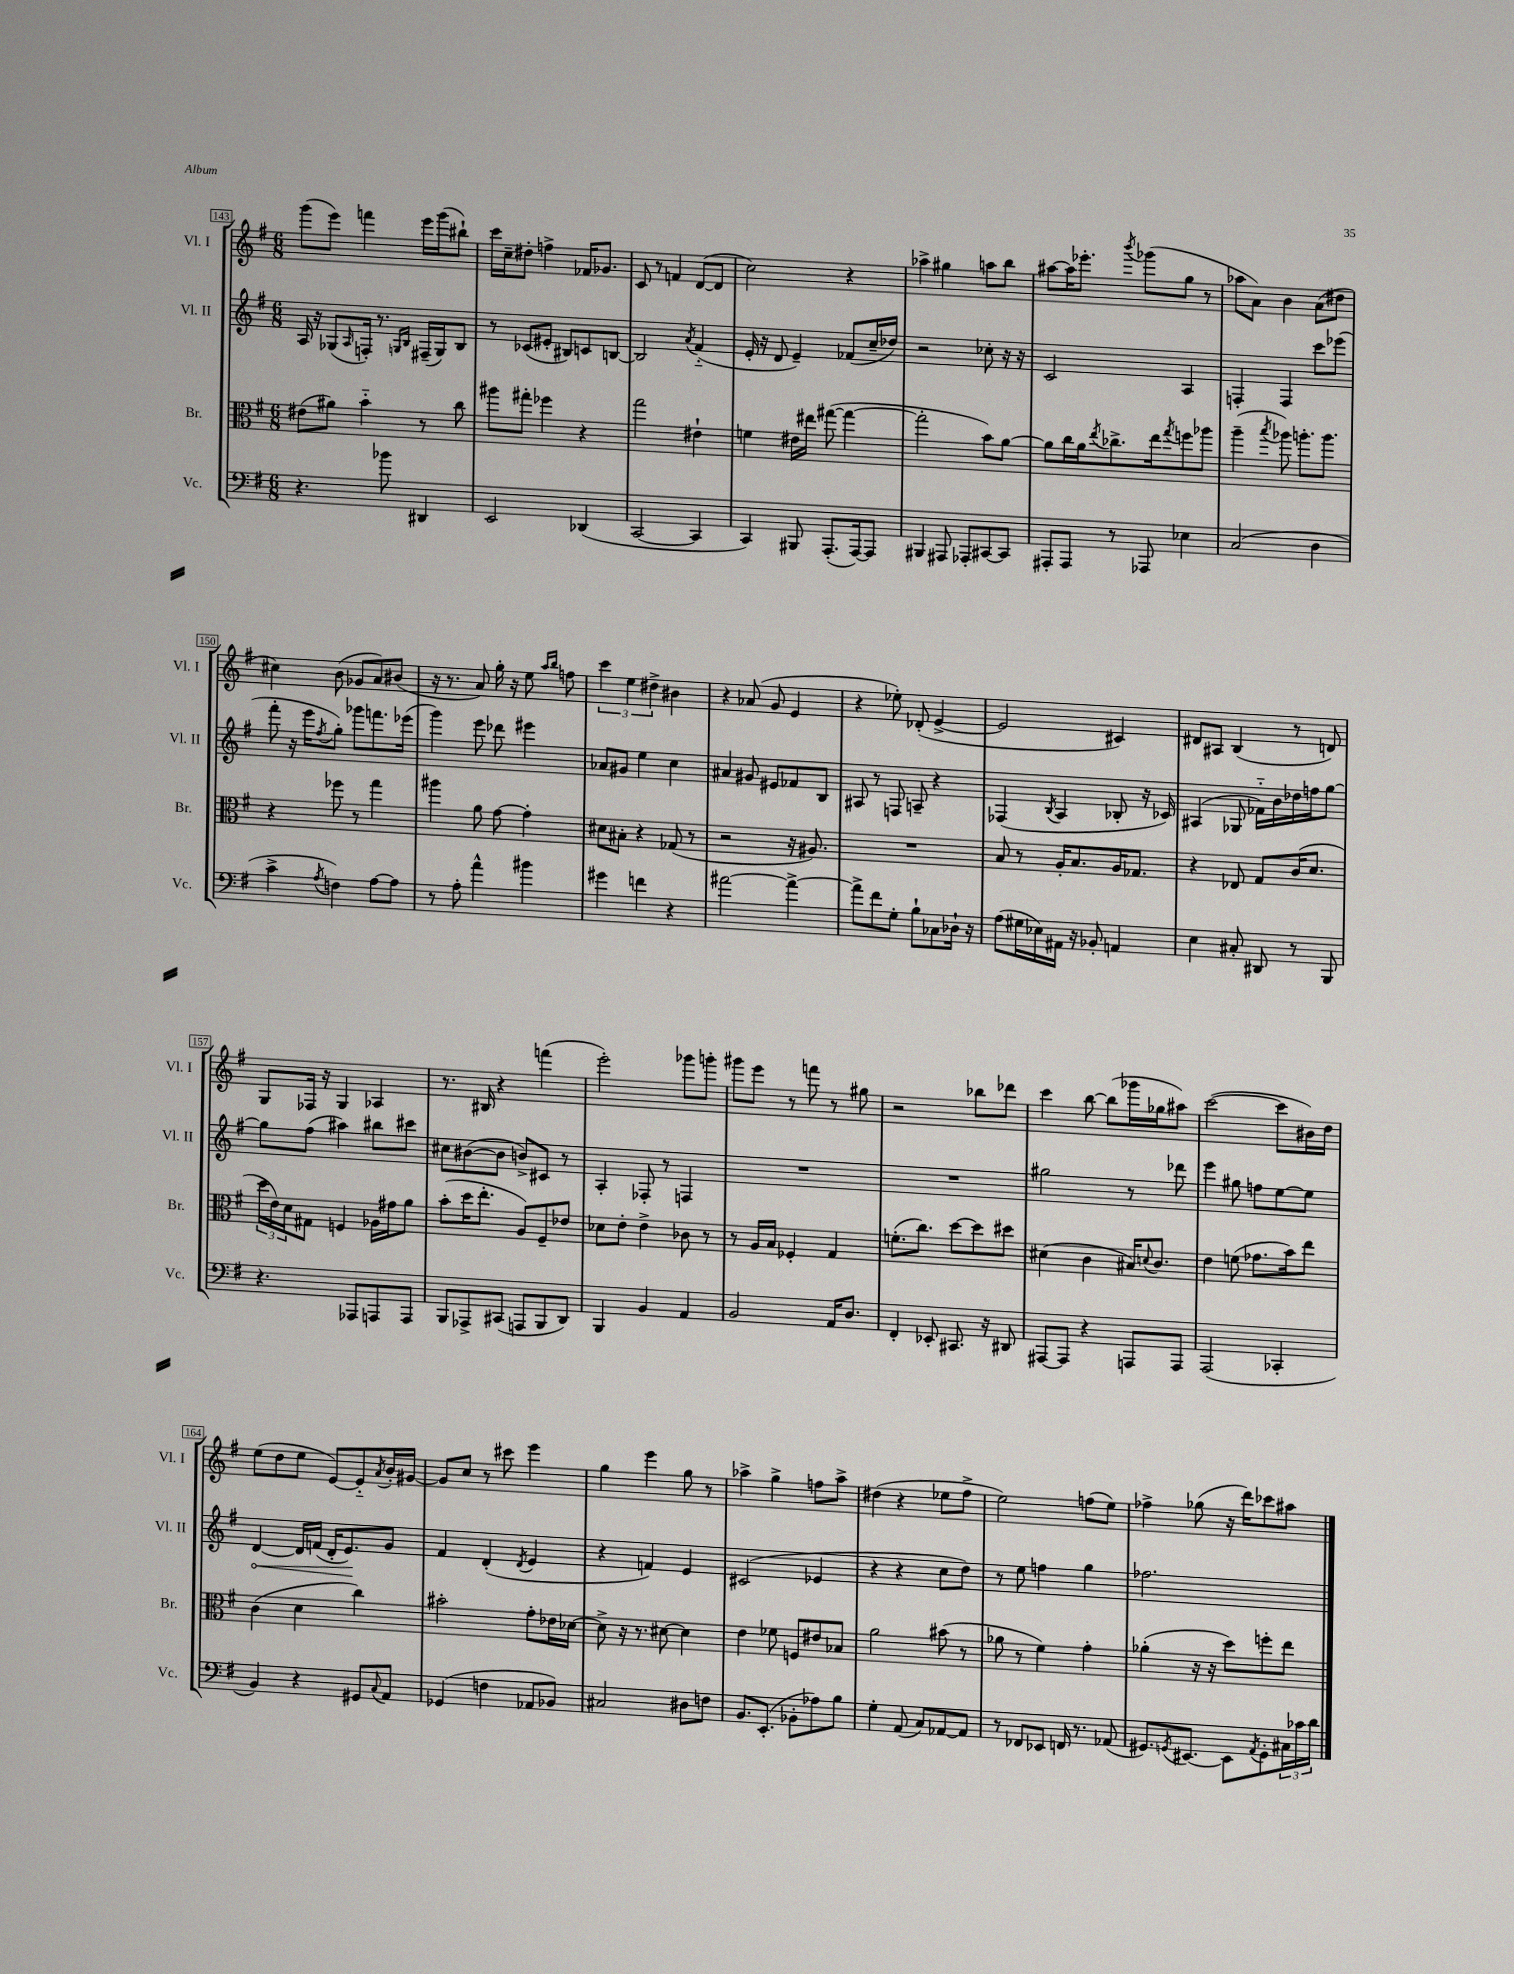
<<
\new StaffGroup <<
\new Staff = "s0" \with { instrumentName = "Vl. I" shortInstrumentName = "Vl. I" } {
    \clef treble \key g \major \numericTimeSignature \time 6/8
    g'''8( e'''8) f'''4 e'''16 g'''16( bis''8-!) |
    c'''16 c''16-- dis''8-. f''4-> fes'16 ges'8. |
    c'8 r8 f'4 d'8~( d'8 |
    c''2) r4 |
    aes''4-> gis''4 a''8 b''8 |
    ais''8~ ais''16 ees'''8.-. \acciaccatura { b'''8 } ges'''8( g''8 r8 |
    aes''8 a'8) b'4 a'8( dis''8 |
    cis''4) b'8( ges'8 a'8) bis'8( |
    r16 r8. a'8) g''16-. r16 e''8 \grace { a''16 b''16 } f''8 |
    \tuplet 3/2 { c'''4 e''4 dis''4-> } bis'4 |
    r4 aes'8( g'8 e'4 |
    r4 ees''8-.) des'8-.( e'4~-> |
    e'2 cis'4) |
    dis'8 ais8 b4( r8 d'8) |
    g8 fes16 r16 g4 aes4 |
    r8. bis16 r4 f'''4( |
    e'''2-.) ges'''8 g'''8-. |
    gis'''8 e'''8 r8 f'''8 r8 gis''8 |
    r2 bes''8 des'''8 |
    c'''4 b''8~ b''8( ges'''16 ges''16 ais''8) |
    c'''2~( c'''8 bis'16) d''16 |
    e''8( d''8 e''8 e'8~) e'8-_ \acciaccatura { a'8 } b'16-. gis'16~ |
    gis'8 c''8 r8 cis'''8 e'''4 |
    g''4 e'''4 g''8 r8 |
    aes''4-> g''4-> f''8 aes''8-> |
    dis''4( r4 ees''8 fis''8-> |
    e''2) f''8( e''8) |
    fes''4-> ges''8( r16 d'''16) ces'''8 ais''8 \bar "|." |
}
\new Staff = "s1" \with { instrumentName = "Vl. II" shortInstrumentName = "Vl. II" } {
    \clef treble \key g \major \numericTimeSignature \time 6/8
    a16 r16 ges8( \grace { a16 } f16-.) r8. \grace { g16 b16 } fis16--( g16) b8 |
    r8 ces'8( eis'8-. bis8) c'8 b8~ |
    b2 \acciaccatura { a'8 } fis'4-_( |
    e'16-. r16 d'8 e'4--) fes'8( c''16-- des''16) |
    r2 ces''8-. r16 r16 |
    c'2 a4 |
    f4-. f4 c'''8 ees'''8( |
    fis'''8-. r16 e'''16 \acciaccatura { fis''8 } g''8-.) ges'''8 f'''8. ees'''16( |
    g'''4) e'''8 des'''8 eis'''4 |
    aes'8 gis'8 e''4 c''4 |
    ais'4 gis'8 eis'8 fes'8 b8 |
    ais8 r8 f8 a8-- r4 |
    fes4( \acciaccatura { b8 } a4 bes8-. r16 ces'16) |
    ais4( ges8 fes'16-_) b'16 des''16 f''16 g''8~ |
    g''8 fis''8( ais''4) bis''8 cis'''8 |
    cis''8 bis'8~( bis'8 b'8->) cis'8 r8 |
    a4-. fes8-. r8 f4 |
    R2. |
    R2. |
    gis''2 r8 des'''8 |
    e'''4 gis''8 f''8 e''8~ e''8 |
    \once \override Hairpin.circled-tip = ##t d'4~\< d'16 f'16( d'16-. e'8.\!) g'8 |
    fis'4 d'4-.( \acciaccatura { d'8 } e'4 |
    r4 f'4) e'4 |
    cis'2( ees'4 |
    r4 r4 c''8 d''8) |
    r8 e''8 f''4 g''4 |
    fes''2. \bar "|." |
}
\new Staff = "s2" \with { instrumentName = "Br." shortInstrumentName = "Br." } {
    \clef alto \key g \major \numericTimeSignature \time 6/8
    eis'8( ais'8) b'4-_ r8 c''8 |
    ais''8 gis''8-. fes''4 r4 |
    g''2 eis'4-! |
    f'4 eis'16 eis''16 gis''8~( gis''4~ |
    gis''2-. b'8) a'8~ |
    a'8 c''16 a'16 \acciaccatura { e''8 } ces''8.-> e''16 \acciaccatura { g''8 } f''8 aes''8 |
    a''4--( \acciaccatura { b''8 } aes''8) a''8.-. a''8. |
    r4 fes''8 r8 g''4 |
    ais''4 a'8 g'8~ g'4-. |
    dis'8 bis8-. r4 ges8( r8 |
    r2 r16 ais8.) |
    R2. |
    b8 r8 a16-. b8. a16 ges8. |
    r4 ees8 g8 c'16( d'8. |
    \tuplet 3/2 { d''16 e'16) d'16 } gis8 f4 aes16 gis'16 a'8 |
    b'8-.( d''16 e''8.-. a8) fis8-- ees'8 |
    des'8 e'8-. e'4-> ces'8 r8 |
    r8 a16 b16 fes4-. g4 |
    f'8.-.( c''8.) d''8~ d''8 dis''8 |
    dis'4( c'4 bis16) \appoggiatura { d'8 } c'8. |
    e'4 f'8( ges'8. b'16) e''8 |
    c'4( d'4 c''4) |
    bis'2-. g'8-. ees'16 des'16~ |
    des'8-> r16 r8. dis'8~ dis'4 |
    e'4 fes'8 f8 eis'8 bes8 |
    a'2 bis'8( r8 |
    aes'8 r8 fis'4) g'4-. |
    aes'4-.( r16 r16 d''8) f''8-. e''8 \bar "|." |
}
\new Staff = "s3" \with { instrumentName = "Vc." shortInstrumentName = "Vc." } {
    \clef bass \key g \major \numericTimeSignature \time 6/8
    r4. bes'8 dis,4 |
    e,2 des,4( |
    c,2~ c,4 |
    c,4) bis,,8 a,,8.-.( a,,16~) a,,8 |
    bis,,4 ais,,8 aes,,8-. cis,8~ cis,8 |
    ais,,8-. ais,,8 r8 aes,,8 ees4 |
    c2( d4 |
    c'4-> \acciaccatura { a8 } f4) a8~ a8 |
    r8 a8-. a'4-^ bis'4 |
    gis'4 f'4 r4 |
    ais'2~ ais'4~-> |
    ais'8-> fis'8 g8-. b8-! ces8 des16-! r16 |
    a8( gis16 ees16) ais,16 r16 bes,8-. a,4 |
    e4 cis8-. dis,8 r8 b,,8 |
    r4. aes,,8 a,,8 a,,8 |
    b,,8 aes,,8-> cis,8( a,,8 b,,8 d,8) |
    b,,4 b,4 a,4 |
    b,2 a,16 d8. |
    fis,4-. ees,8-. cis,8. r16 dis,8 |
    ais,,8~ ais,,8 r4 a,,8 a,,8 |
    a,,2( ces,4-. |
    b,4) r4 gis,8 \appoggiatura { c8 } a,8 |
    ges,4( f4 aes,8 bes,8) |
    cis2 dis8 f8 |
    b,8. e,8.-.( bes,8-. aes8) b8 |
    g4-. a,8( c8) aes,8~ aes,8 |
    r8 fes,8 ees,8 f,16 r8. aes,8( |
    gis,8.) \acciaccatura { g,8 } eis,8.~ eis,8 \acciaccatura { a,8 } g,8-. \tuplet 3/2 { cis16 ces'16 d'16 } \bar "|." |
}
>>
>>
\layout { \context { \Score currentBarNumber = #143 \override BarNumber.stencil = #(make-stencil-boxer 0.1 0.3 ly:text-interface::print) } }
